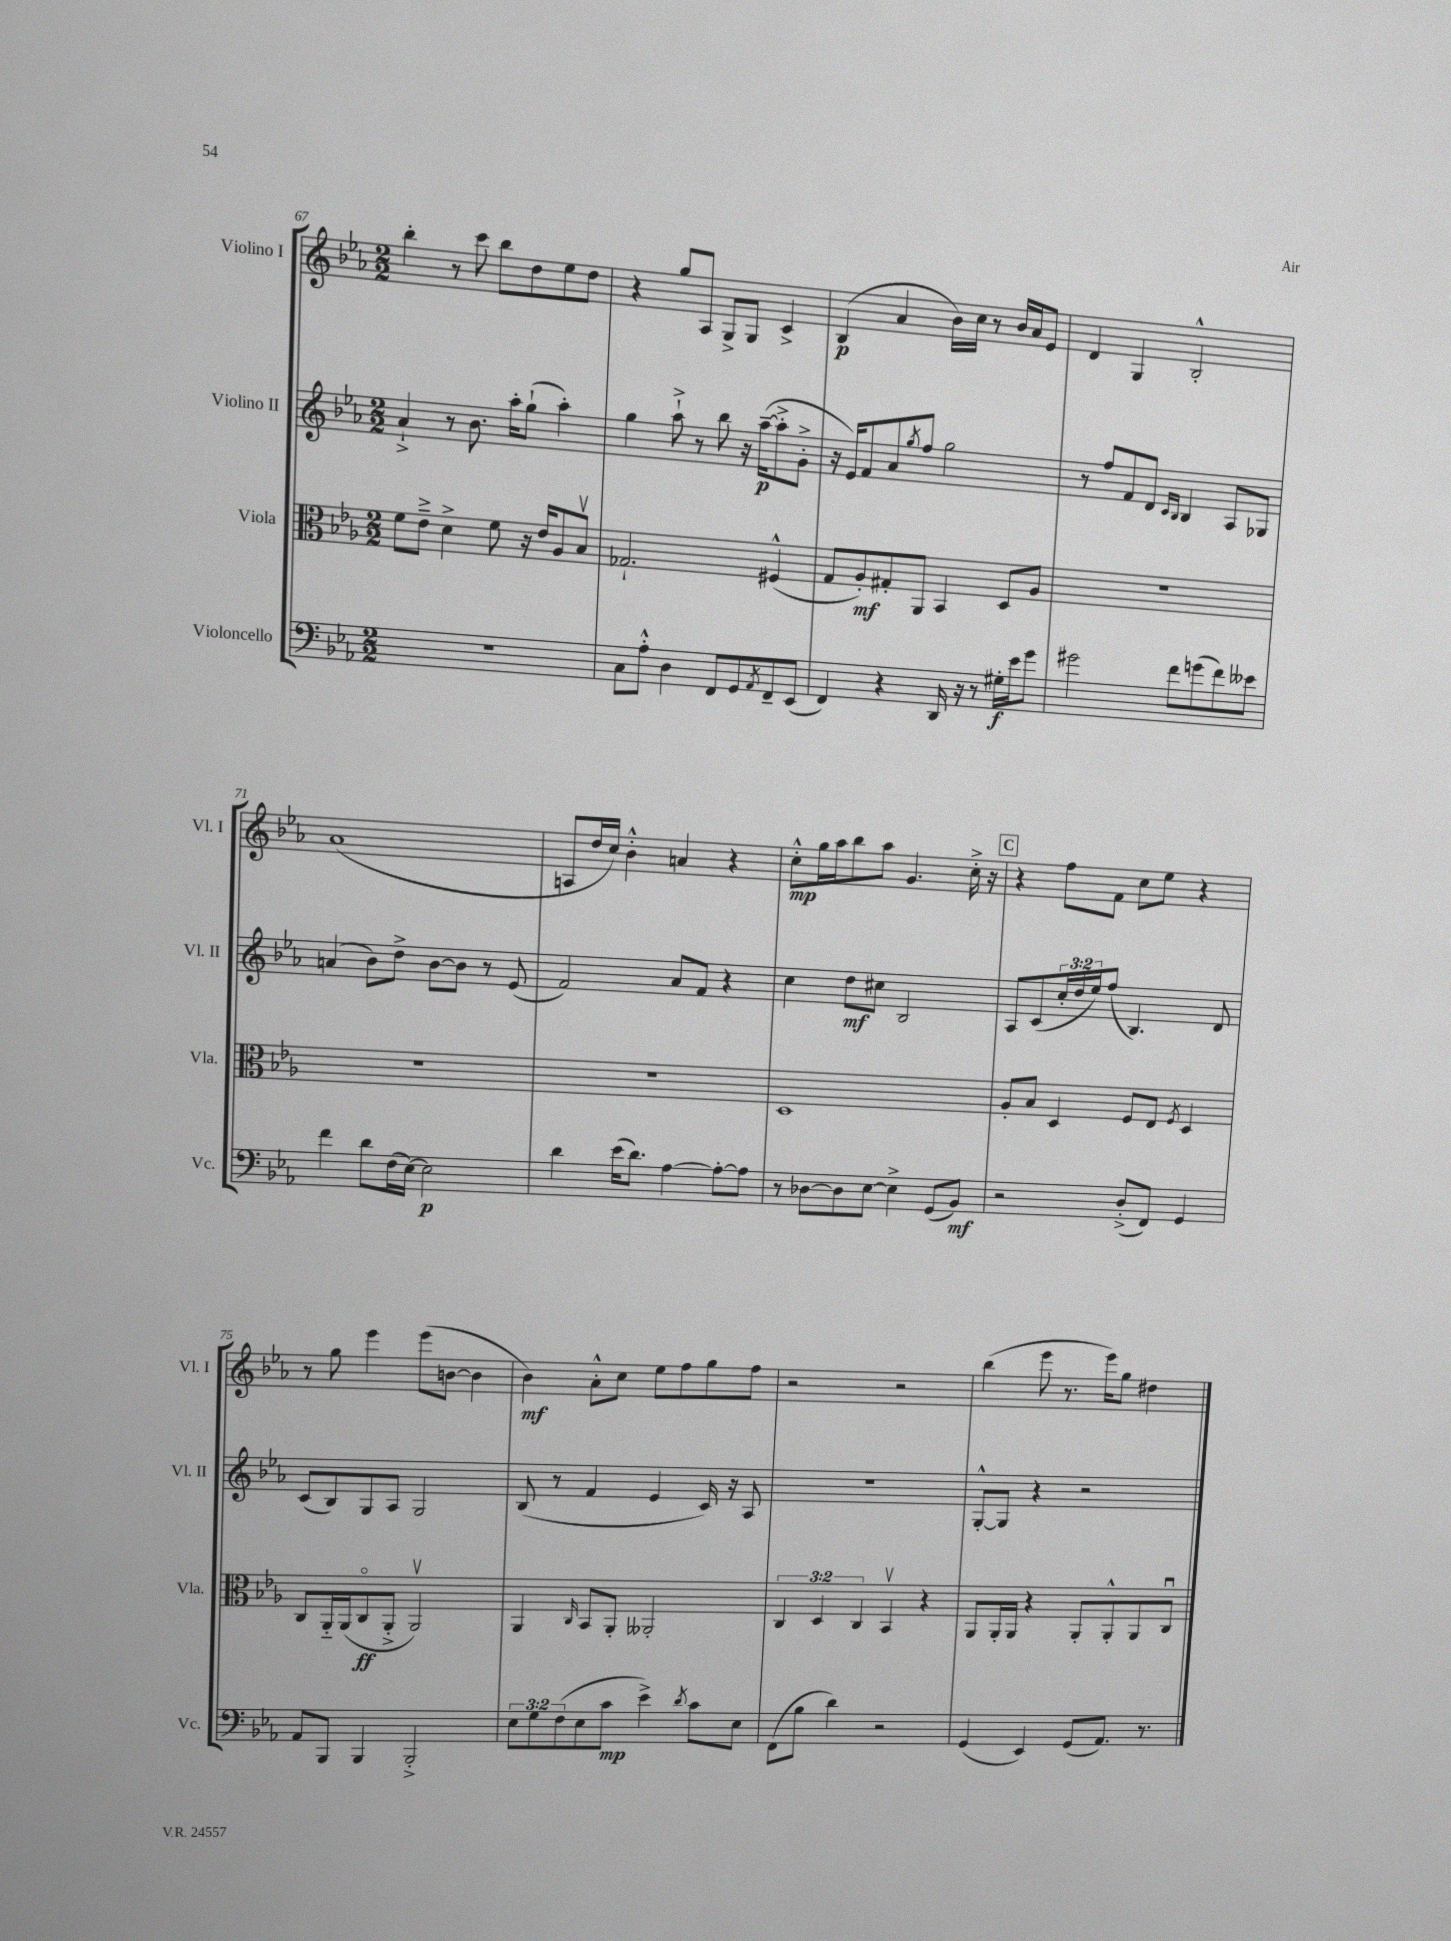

**kern	**dynam	**kern	**dynam	**kern	**dynam	**kern	**dynam
*part4	*part4	*part3	*part3	*part2	*part2	*part1	*part1
*staff4	*staff4	*staff3	*staff3	*staff2	*staff2	*staff1	*staff1
*I"Violoncello	*	*I"Viola	*	*I"Violino II	*	*I"Violino I	*
*I'Vc.	*	*I'Vla.	*	*I'Vl. II	*	*I'Vl. I	*
*clefF4	*	*clefC3	*	*clefG2	*	*clefG2	*
*k[b-e-a-]	*	*k[b-e-a-]	*	*k[b-e-a-]	*	*k[b-e-a-]	*
*M2/2	*	*M2/2	*	*M2/2	*	*M2/2	*
=67	=67	=67	=67	=67	=67	=67	=67
1r	.	8f\L	.	4a-`^/	.	4bb-'\	.
.	.	8e-~^\J	.	.	.	.	.
.	.	4d^\	.	8r	.	8r	.
.	.	.	.	8.b-\	.	8ccc\	.
.	.	8f\	.	.	.	8bb-\L	.
.	.	.	.	16aa-'\KL	.	.	.
.	.	16r	.	(8gg`\J	.	8dd\	.
.	.	16e-/KL	.	.	.	.	.
.	.	8A-/	.	4aa-'\)	.	8ee-\	.
.	.	8B-v/J	.	.	.	8dd\J	.
=68	=68	=68	=68	=68	=68	=68	=68
8C\L	.	2.G-X`/	.	4gg\	.	4r	.
8A-'^^\J	.	.	.	.	.	.	.
4D\	.	.	.	8aa-`^\	.	8gg/L	.
.	.	.	.	8r	.	8A-/J	.
8FF/L	.	.	.	8bb-\	.	8G^/L	.
8GG/	.	.	.	16r	.	8G/J	.
.	.	.	.	([16aa-~\KL	p	.	.
8qAA-/	.	.	.	.	.	.	.
8FF~/	.	(4F#X^^/	.	8aa-'^\]	.	4c^/	.
(8EE-/J	.	.	.	8g'^\J	.	.	.
=69	=69	=69	=69	=69	=69	=69	=69
4FF/)	.	8G/L	.	16r	.	(4B-/	p
.	.	.	.	16e-/KL)	.	.	.
.	.	8A-'/)	mf	8f/	.	.	.
4r	.	8G#X'/	.	8a-/	.	4a-/	.
.	.	.	.	8qgg/	.	.	.
.	.	8AA-/J	.	8ff/J	.	.	.
16DD/	.	4BB-/	.	2gg\	.	16b-\LL)	.
16r	.	.	.	.	.	16cc\JJ	.
8r	.	.	.	.	.	8r	.
16G#X'\LL	f	8D/L	.	.	.	16b-/LL	.
16e-\J	.	.	.	.	.	16a-/J	.
8g\J	.	8A-/J	.	.	.	8e-/J	.
=70	=70	=70	=70	=70	=70	=70	=70
2g#X\	.	1r	.	8r	.	4d/	.
.	.	.	.	8ff/L	.	.	.
.	.	.	.	8f/	.	4G/	.
.	.	.	.	8d/J	.	.	.
.	.	.	.	16qqc/LL	.	.	.
.	.	.	.	16qqB-/JJ	.	.	.
8f\L	.	.	.	4B-/	.	2B-'^^/	.
(8gn\	.	.	.	.	.	.	.
8f\)	.	.	.	8A-/L	.	.	.
8e--X\J	.	.	.	8G-X/J	.	.	.
!!LO:LB:g=z
=71	=71	=71	=71	=71	=71	=71	=71
4f\	.	1r	.	(4an/	.	(1a-	.
8d\L	.	.	.	8b-\L)	.	.	.
(16F\L	.	.	.	8dd^\J	.	.	.
[16E-\JJ)	.	.	.	.	.	.	.
2E-\]	p	.	.	[8b-\L	.	.	.
.	.	.	.	8b-\J]	.	.	.
.	.	.	.	8r	.	.	.
.	.	.	.	(8e-/	.	.	.
=72	=72	=72	=72	=72	=72	=72	=72
4d\	.	1r	.	2f/)	.	8An/L	.
.	.	.	.	.	.	16dd/L	.
.	.	.	.	.	.	16cc/JJ)	.
(16e-\KL	.	.	.	.	.	4b-'^^\	.
8.d\J)	.	.	.	.	.	.	.
[4A-\	.	.	.	8a-/L	.	4an/	.
.	.	.	.	8f/J	.	.	.
8A-'\L_	.	.	.	4r	.	4r	.
8A-\J]	.	.	.	.	.	.	.
=73	=73	=73	=73	=73	=73	=73	=73
8r	.	1D	.	4cc\	.	8cc'^^\L	mp
[8D-X\L	.	.	.	.	.	16gg\L	.
.	.	.	.	.	.	16aa-\J	.
8D-\]	.	.	.	8dd\L	mf	8bb-\	.
[8E-\J	.	.	.	8cc#X\J	.	8aa-\J	.
4E-^\]	.	.	.	2B-/	.	4.g/	.
(8GG/L	.	.	.	.	.	.	.
8BB-/J)	mf	.	.	.	.	16cc'^\	.
.	.	.	.	.	.	16r	.
!!LO:REH:place=s1:t=C
=74	=74	=74	=74	=74	=74	=74	=74
2r	.	8A-'/L	.	8A-/L	.	4r	.
.	.	8B-/J	.	(8c/	.	.	.
.	.	4D/	.	24cc'/L	.	8ff\L	.
.	.	.	.	24dd/	.	.	.
.	.	.	.	24ee-/J)	.	.	.
.	.	.	.	(8ff/J	.	8f\J	.
(8D'^/L	.	8F/L	.	4.B-/)	.	8cc\L	.
8FF/J)	.	8E-/J	.	.	.	8ee-\J	.
.	.	8qF/	.	.	.	.	.
4GG/	.	4D/	.	.	.	4r	.
.	.	.	.	8d/	.	.	.
!!LO:LB:g=z
=75	=75	=75	=75	=75	=75	=75	=75
8AA-/L	.	8C/L	.	(8c/L	.	8r	.
8BBB-/J	.	16AA-/L	.	8B-/)	.	8gg\	.
.	.	(16AA-/J	.	.	.	.	.
4BBB-/	.	8C/	ff	8G/	.	4eee-\	.
.	.	8AA-'^/J	.	8A-/J	.	.	.
2BBB-'^/	.	2AA-v/)	.	2G/	.	(8eee-\L	.
.	.	.	.	.	.	[8bn\J	.
.	.	.	.	.	.	4b\]	.
=76	=76	=76	=76	=76	=76	=76	=76
12E-\L	.	4AA-/	.	(8B-/	.	4b-\)	mf
12G\	.	.	.	.	.	.	.
.	.	.	.	8r	.	.	.
(12F\	.	.	.	.	.	.	.
.	.	16qqC/	.	.	.	.	.
8E-\	.	8BB-/L	.	4f/	.	8a-'^^\L	.
8c\J	mp	8AA-'/J	.	.	.	8cc\J	.
4e-^\)	.	2AA--X'/	.	4e-/	.	8ee-\L	.
.	.	.	.	.	.	8ff\	.
8qd/	.	.	.	.	.	.	.
8c\L	.	.	.	16c/)	.	8gg\	.
.	.	.	.	16r	.	.	.
8E-\J	.	.	.	8A-/	.	8ff\J	.
=77	=77	=77	=77	=77	=77	=77	=77
(8FF\L	.	6C/	.	1r	.	2r	.
8B-\J	.	.	.	.	.	.	.
.	.	6D/	.	.	.	.	.
4d\)	.	.	.	.	.	.	.
.	.	6C/	.	.	.	.	.
2r	.	4BB-v/	.	.	.	2r	.
.	.	4r	.	.	.	.	.
=78	=78	=78	=78	=78	=78	=78	=78
(4GG/	.	8AA-/L	.	[8G'^^/L	.	(4bb-\	.
.	.	16AA-'/L	.	8G/J]	.	.	.
.	.	16AA-/JJ	.	.	.	.	.
4EE-/)	.	4r	.	4r	.	8eee-\	.
.	.	.	.	.	.	8.r	.
(8GG/L	.	8AA-'/L	.	2r	.	.	.
.	.	.	.	.	.	16eee-\KL)	.
8.AA-/J)	.	8AA-'^^/	.	.	.	8gg\J	.
.	.	8AA-/	.	.	.	4dd#X\	.
8.r	.	.	.	.	.	.	.
.	.	8Cu/J	.	.	.	.	.
==	==	==	==	==	==	==	==
*-	*-	*-	*-	*-	*-	*-	*-
